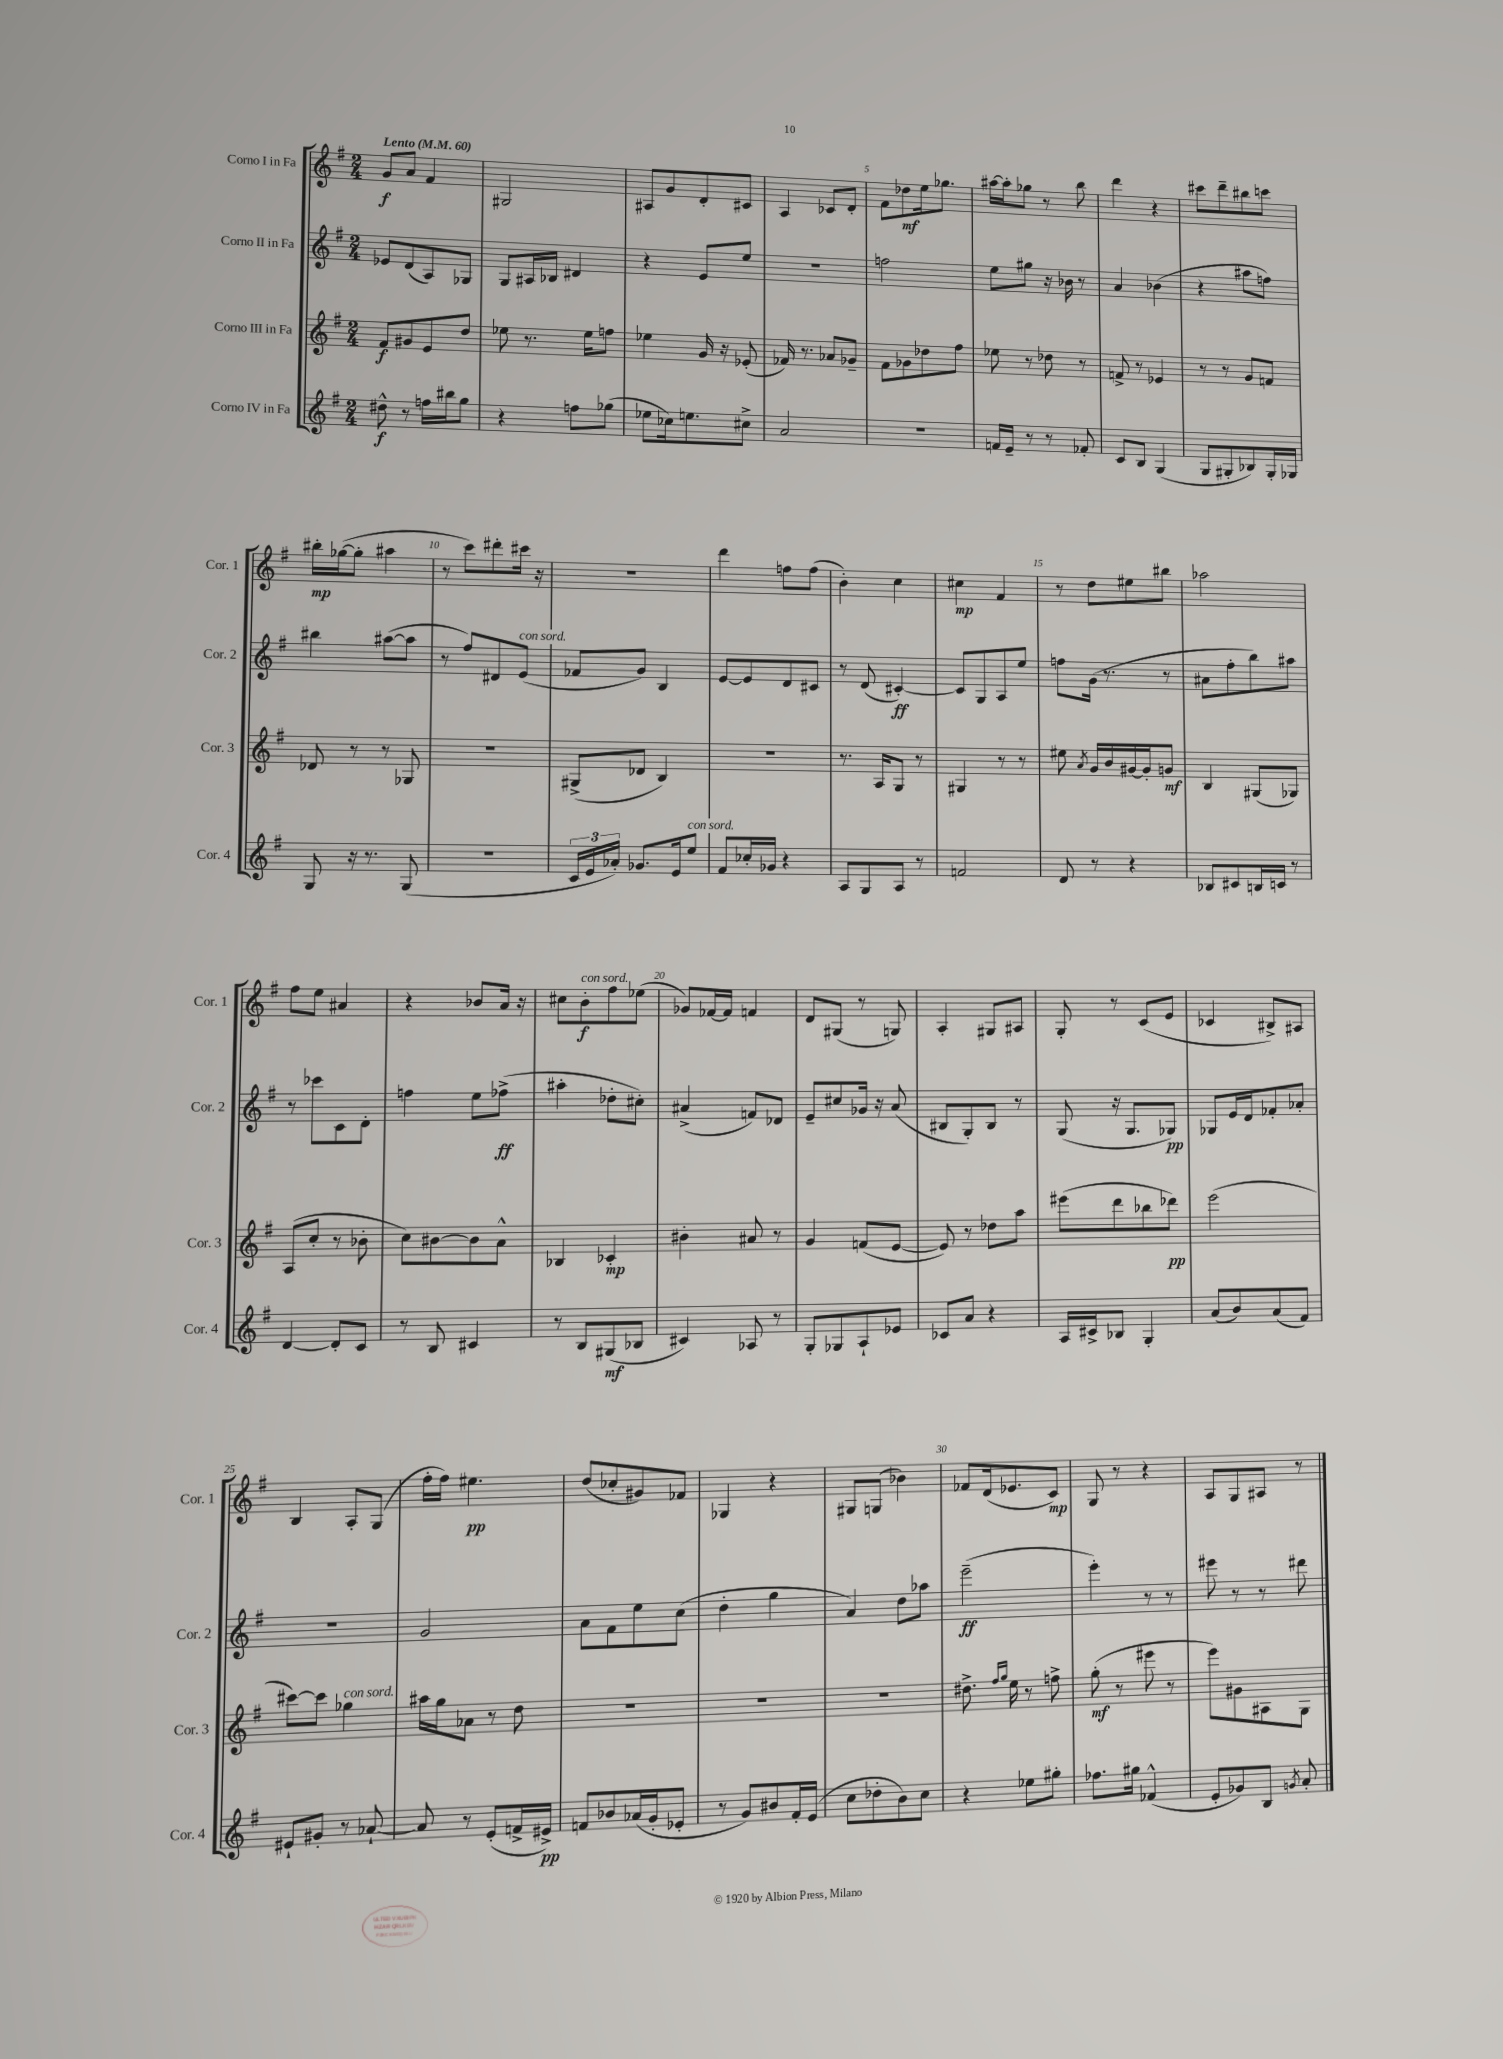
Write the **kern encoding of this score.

**kern	**dynam	**kern	**dynam	**kern	**dynam	**kern	**dynam
*part4	*part4	*part3	*part3	*part2	*part2	*part1	*part1
*staff4	*staff4	*staff3	*staff3	*staff2	*staff2	*staff1	*staff1
*I"Corno IV in Fa	*	*I"Corno III in Fa	*	*I"Corno II in Fa	*	*I"Corno I in Fa	*
*I'Cor. 4	*	*I'Cor. 3	*	*I'Cor. 2	*	*I'Cor. 1	*
*clefG2	*	*clefG2	*	*clefG2	*	*clefG2	*
*k[f#]	*	*k[f#]	*	*k[f#]	*	*k[f#]	*
*M2/4	*	*M2/4	*	*M2/4	*	*M2/4	*
*MM60	*	*MM60	*	*MM60	*	*MM60	*
=1	=1	=1	=1	=1	=1	=1	=1
!	!	!	!	!	!	!LO:TX:a:B:t=Lento	!
8dd#X^^\	f	8f#/L	f	8e-X/L	.	8g/L	f
8r	.	8g#X/	.	(8d/	.	8a/J	.
16ffn\LL	.	8e/	.	8A/)	.	4f#/	.
16bb#X\J	.	.	.	.	.	.	.
8gg\J	.	8dd/J	.	8G-X/J	.	.	.
=2	=2	=2	=2	=2	=2	=2	=2
4r	.	8ee-X\	.	8G/L	.	2G#X/	.
.	.	8.r	.	16A#X/L	.	.	.
.	.	.	.	16B-X/JJ	.	.	.
8ffn\L	.	.	.	4d#X/	.	.	.
.	.	16ee-\KL	.	.	.	.	.
(8gg-X\J	.	8ffn\J	.	.	.	.	.
=3	=3	=3	=3	=3	=3	=3	=3
8ee-X\L	.	4ee-X\	.	4r	.	8A#X/L	.
16cc-X\k)	.	.	.	.	.	8g/	.
8.een\	.	.	.	.	.	.	.
.	.	16g/	.	8e/L	.	8d'/	.
.	.	16r	.	.	.	.	.
8cc#X^\J	.	(8e-X'/	.	8ee/J	.	8c#X/J	.
=4	=4	=4	=4	=4	=4	=4	=4
2a/	.	16f-X/)	.	2r	.	4A/	.
.	.	8.r	.	.	.	.	.
.	.	8a-X/L	.	.	.	8c-X/L	.
.	.	8g-X~/J	.	.	.	8d'/J	.
=5	=5	=5	=5	=5	=5	=5	=5
2r	.	8f#\L	.	2ffn\	.	8f#\L	.
.	.	8g-X\	.	.	.	8dd-X\	mf
.	.	8dd-X\	.	.	.	16ee\k	.
.	.	.	.	.	.	8.gg-X\J	.
.	.	8ff#\J	.	.	.	.	.
=6	=6	=6	=6	=6	=6	=6	=6
16fn/LL	.	8ee-X\	.	8ee\L	.	[16aa#X\LL	.
16e~/JJ	.	.	.	.	.	16aa#'\J]	.
8r	.	8r	.	8gg#X\J	.	8gg-X\J	.
8r	.	8dd-X\	.	16r	.	8r	.
.	.	.	.	16b-X\	.	.	.
8f-X'/	.	8r	.	8r	.	8bb\	.
=7	=7	=7	=7	=7	=7	=7	=7
8c/L	.	8fn^/	.	4a/	.	4ddd\	.
8B/J	.	8r	.	.	.	.	.
(4G/	.	4e-X/	.	(4b-X\	.	4r	.
=8	=8	=8	=8	=8	=8	=8	=8
8G/L	.	8r	.	4r	.	8ccc#X\L	.
8G#X'/	.	8r	.	.	.	8ddd~\	.
8B-X/)	.	8g/L	.	8aa#X\L	.	8bb#X\	.
16G#'/L	.	8fn/J	.	8ffn\J)	.	8cccn\J	.
16G-X/JJ	.	.	.	.	.	.	.
!!LO:LB:g=z
=9	=9	=9	=9	=9	=9	=9	=9
8G/	.	8d-X/	.	4bb#X\	.	16bb#X'\LL	mp
.	.	.	.	.	.	([16gg-X\J	.
16r	.	8r	.	.	.	8gg-'\J]	.
8.r	.	.	.	.	.	.	.
.	.	8r	.	([8aa#X\L	.	4aa#X\	.
(8G/	.	8G-X/	.	8aa#\J]	.	.	.
=10	=10	=10	=10	=10	=10	=10	=10
2r	.	2r	.	8r	.	8r	.
.	.	.	.	8ff#/L)	.	8ccc\L)	.
.	.	.	.	8d#X/	.	8ddd#X'\	.
!	!	!	!	!LO:TX:a:i:t=con sord.	!	!	!
.	.	.	.	(8e/J	.	16ccc#X\Jk	.
.	.	.	.	.	.	16r	.
=11	=11	=11	=11	=11	=11	=11	=11
24c/LL	.	(8G#X^/L	.	8f-X/L	.	2r	.
24e/	.	.	.	.	.	.	.
24a-X'/JJ)	.	.	.	.	.	.	.
8.g-X/L	.	8d-X/J	.	8g/J)	.	.	.
.	.	4B/)	.	4B/	.	.	.
16e/k	.	.	.	.	.	.	.
!LO:TX:a:i:t=con sord.	!	!	!	!	!	!	!
8ee/J	.	.	.	.	.	.	.
=12	=12	=12	=12	=12	=12	=12	=12
8f#/L	.	2r	.	[8e/L	.	4ddd\	.
16cc-X'/L	.	.	.	8e/]	.	.	.
16g-X/JJ	.	.	.	.	.	.	.
4r	.	.	.	8d/	.	8ffn\L	.
.	.	.	.	8c#X/J	.	(8ff\J	.
=13	=13	=13	=13	=13	=13	=13	=13
8A/L	.	8.r	.	8r	.	4b'\)	.
8G/	.	.	.	(8d/	.	.	.
.	.	16A/KL	.	.	.	.	.
8A/J	.	8G/J	.	[4c#X'/)	ff	4cc\	.
8r	.	8r	.	.	.	.	.
=14	=14	=14	=14	=14	=14	=14	=14
2fn/	.	4G#X/	.	8c#/L]	.	4cc#X\	mp
.	.	.	.	8G/	.	.	.
.	.	8r	.	8A/	.	4f#/	.
.	.	8r	.	8ee/J	.	.	.
=15	=15	=15	=15	=15	=15	=15	=15
8d/	.	8ee#X\	.	8ffn\L	.	8r	.
.	.	8qa/	.	.	.	.	.
8r	.	16g/LL	.	(16g\Jk	.	8dd\L	.
.	.	16b/	.	8.r	.	.	.
4r	.	[16g#X/	.	.	.	8ee#X\	.
.	.	16g#'/J]	.	.	.	.	.
.	.	8gn/J	mf	8r	.	8bb#X\J	.
=16	=16	=16	=16	=16	=16	=16	=16
8B-X/L	.	4B/	.	8a#X\L	.	2aa-X\	.
8c#X/	.	.	.	8ff#'\	.	.	.
16Bn/L	.	(8G#X/L	.	8bb\)	.	.	.
16cn/JJ	.	.	.	.	.	.	.
8r	.	8G-X/J)	.	8aa#X\J	.	.	.
!!LO:LB:g=z
=17	=17	=17	=17	=17	=17	=17	=17
[4d/	.	(8A/L	.	8r	.	8ff#\L	.
.	.	8cc'/J	.	8ccc-X\L	.	8ee\J	.
8d'/L]	.	8r	.	8c\	.	4a#X/	.
8c/J	.	8b-X'\	.	8d'\J	.	.	.
=18	=18	=18	=18	=18	=18	=18	=18
8r	.	8cc\L)	.	4ffn\	.	4r	.
8B/	.	[8b#X\	.	.	.	.	.
4c#X/	.	8b#\]	.	8ee\L	.	8b-X/L	.
.	.	8a^^\J	.	(8ff-X^\J	ff	16a/Jk	.
.	.	.	.	.	.	16r	.
=19	=19	=19	=19	=19	=19	=19	=19
8r	.	4B-X/	.	4aa#X'\	.	8cc#X\L	.
!	!	!	!	!	!	!LO:TX:a:i:t=con sord.	!
8B/L	.	.	.	.	.	8b'\	f
(8G#X/	mf	4c-X'/	mp	8dd-X'\L	.	8ff#\	.
8B-X/J	.	.	.	8cc#X'\J)	.	(8ee-X\J	.
=20	=20	=20	=20	=20	=20	=20	=20
4c#X/)	.	4b#X'\	.	(4a#X^/	.	8g-X/L)	.
.	.	.	.	.	.	[16f-X/L	.
.	.	.	.	.	.	16f-/JJ]	.
8A-X/	.	8a#X/	.	8fn/L)	.	4fn/	.
8r	.	8r	.	8d-X/J	.	.	.
=21	=21	=21	=21	=21	=21	=21	=21
8G'/L	.	4g/	.	8e~/L	.	8d/L	.
8G-X/	.	.	.	8cc#X/	.	(8G#X/J	.
8A`/	.	(8fn/L	.	16g-X/Jk	.	8r	.
.	.	.	.	16r	.	.	.
8e-X/J	.	[8e/J	.	(8a/	.	8Gn/)	.
=22	=22	=22	=22	=22	=22	=22	=22
8c-X/L	.	8e/])	.	8B#X/L	.	4A'/	.
8a/J	.	8r	.	8G'/)	.	.	.
4r	.	8dd-X\L	.	8B#/J	.	8G#X/L	.
.	.	8aa\J	.	8r	.	8A#X/J	.
=23	=23	=23	=23	=23	=23	=23	=23
16A/LL	.	(8eee#X\L	.	(8G/	.	8G'/	.
16c#X^/J	.	.	.	.	.	.	.
8B-X/J	.	8ddd\	.	16r	.	8r	.
.	.	.	.	8.G/L	.	.	.
4G'/	.	8bb-X\	.	.	.	(8c/L	.
.	.	8ddd-X\J)	pp	8G-X/J)	pp	8e/J	.
=24	=24	=24	=24	=24	=24	=24	=24
(8a/L	.	(2eee\	.	8G-X/L	.	4c-X/	.
8b/)	.	.	.	16e/L	.	.	.
.	.	.	.	16d/J	.	.	.
(8a/	.	.	.	8f-X'/	.	8B#X^/L)	.
8f#/J)	.	.	.	8a-X'/J	.	8A#X/J	.
!!LO:LB:g=z
=25	=25	=25	=25	=25	=25	=25	=25
8e#X`/L	.	[8ccc#X\L)	.	2r	.	4B/	.
8g#X'/J	.	8ccc#\J]	.	.	.	.	.
!	!	!LO:TX:a:i:t=con sord.	!	!	!	!	!
8r	.	4gg-X\	.	.	.	8A'/L	.
[8a-X`/	.	.	.	.	.	(8G/J	.
=26	=26	=26	=26	=26	=26	=26	=26
8a-/]	.	16aa#X\LL	.	2g/	.	16ff#'\LL	.
.	.	16gg\J	.	.	.	16ff#\JJ)	.
8r	.	8a-X\J	.	.	.	4.ee#X\	pp
(8e'/L	.	8r	.	.	.	.	.
16fn^/L	.	8dd\	.	.	.	.	.
16e#X^/JJ)	pp	.	.	.	.	.	.
=27	=27	=27	=27	=27	=27	=27	=27
8fn/L	.	2r	.	8a\L	.	(8dd/L	.
8b-X/	.	.	.	8f#\	.	8cc-X'/	.
(16a-X/L	.	.	.	8ee\	.	8g#X/)	.
16g'/J	.	.	.	.	.	.	.
8e-X'/J	.	.	.	(8cc\J	.	8f-X/J	.
=28	=28	=28	=28	=28	=28	=28	=28
8r	.	2r	.	4dd'\	.	4G-X/	.
8g/L)	.	.	.	.	.	.	.
8b#X/	.	.	.	4gg\	.	4r	.
16f#'/L	.	.	.	.	.	.	.
(16e/JJ	.	.	.	.	.	.	.
=29	=29	=29	=29	=29	=29	=29	=29
8cc\L	.	2r	.	4a/)	.	8G#X/L	.
8dd-X'\	.	.	.	.	.	(8Gn/J	.
8b\)	.	.	.	8dd\L	.	4b-X\)	.
8cc\J	.	.	.	8aa-X\J	.	.	.
=30	=30	=30	=30	=30	=30	=30	=30
4r	.	8.dd#X^\	.	(2eee~\	ff	8f-X/L	.
.	.	.	.	.	.	(16d/k	.
.	.	16qqff#/LL	.	.	.	.	.
.	.	16qqgg/JJ	.	.	.	.	.
.	.	16ee\	.	.	.	8.e-X/	.
8ee-X\L	.	8r	.	.	.	.	.
8gg#X'\J	.	8ffn^\	.	.	.	8c/J)	mp
=31	=31	=31	=31	=31	=31	=31	=31
8.ff-X\L	.	(8gg'\	mf	4eee'\)	.	8G/	.
.	.	8r	.	.	.	8r	.
16gg#X\Jk	.	.	.	.	.	.	.
(4f-X^^/	.	8eee#X\	.	8r	.	4r	.
.	.	8r	.	8r	.	.	.
=32	=32	=32	=32	=32	=32	=32	=32
8e'/L	.	8eee\L)	.	8eee#X\	.	8A/L	.
8g-X/)	.	8g#X\	.	8r	.	8G/	.
8B/J	.	8A#X\	.	8r	.	8A#X/J	.
8qgn/	.	.	.	.	.	.	.
8a'/	.	8G\J	.	8ddd#X\	.	8r	.
==	==	==	==	==	==	==	==
*-	*-	*-	*-	*-	*-	*-	*-
